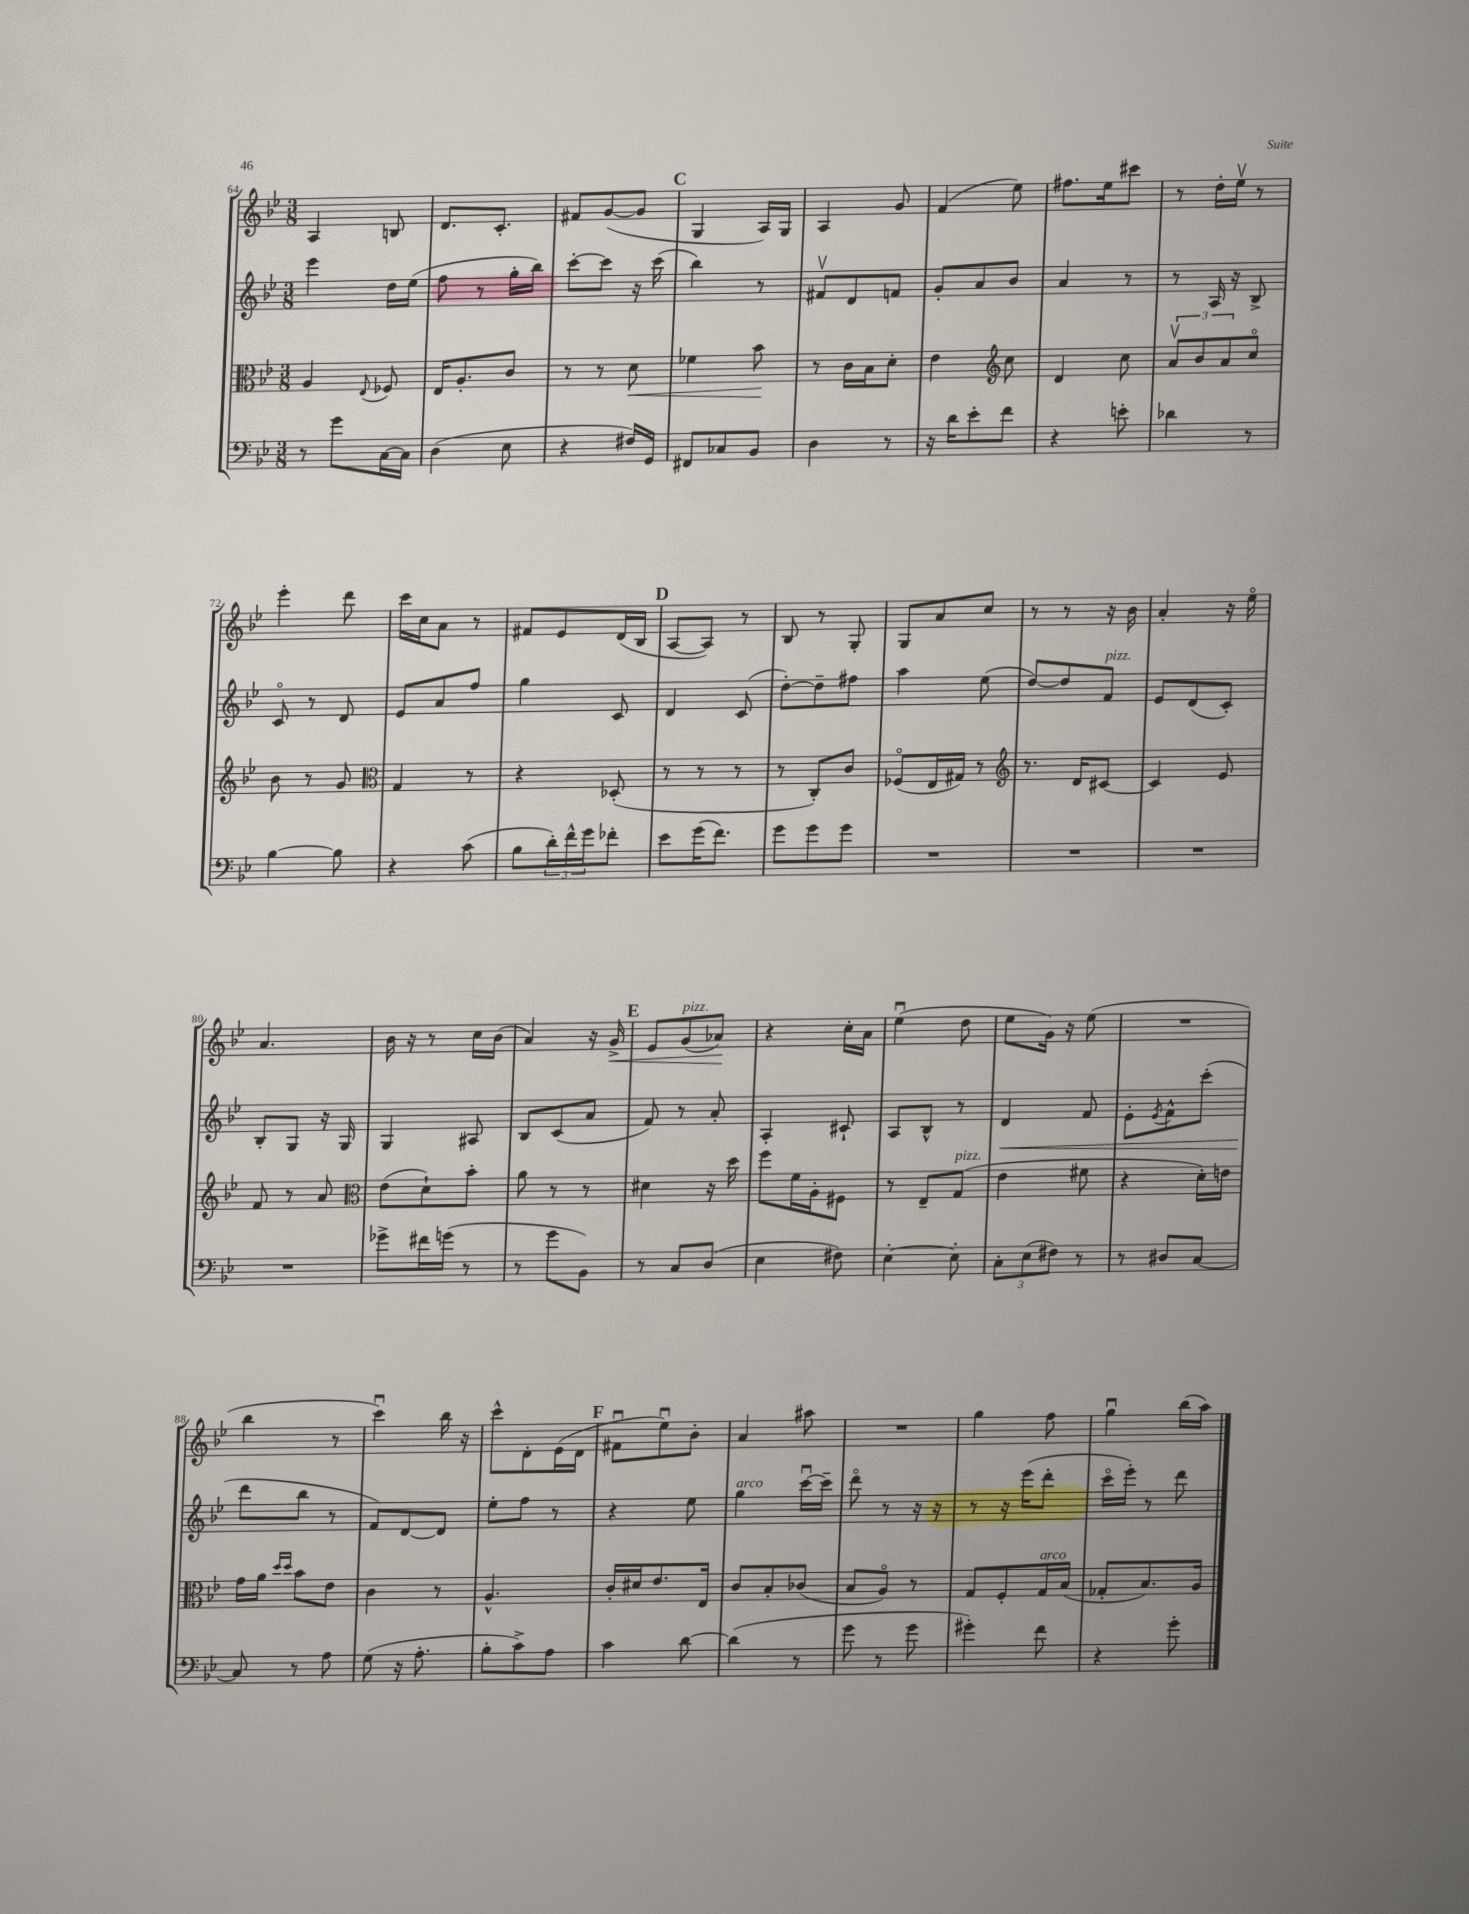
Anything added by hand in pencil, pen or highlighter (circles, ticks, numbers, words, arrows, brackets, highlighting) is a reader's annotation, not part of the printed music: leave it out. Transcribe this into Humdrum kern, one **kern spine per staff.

**kern	**kern	**kern	**kern
*staff4	*staff3	*staff2	*staff1
*clefF4	*clefC3	*clefG2	*clefG2
*k[b-e-]	*k[b-e-]	*k[b-e-]	*k[b-e-]
*M3/8	*M3/8	*M3/8	*M3/8
8r	4A	4eee-	4A
8g	.	.	.
.	8qqE-	.	.
[16C	8F-	16dd	8B
16C]	.	(16ee-	.
=	=	=	=
(4D	16E-	8ff	8.d
.	8.A'	.	.
.	.	8r	.
.	.	.	8.c'
8E-	8c	16gg'	.
.	.	16bb-)	.
=	=	=	=
4r	8r	[8ccc'	8f#
.	8r	8ccc]	([8g
16F#)	8d	16r	8g]
16GG	.	(16ccc	.
=	=	=	=
8FF#	4f-	4bb-)	4G
8C-	.	.	.
8BB-	8b-	8r	16A)
.	.	.	16G
=	=	=	=
4D	8r	8f#v	4A
.	16c	8d	.
.	16B-	.	.
8r	8d'	8f	8g
=	=	=	=
16r	4e-	8g'	(4f
16d	.	.	.
8e-'	.	8a	.
*	*clefG2	*	*
8f	8cc	8b-	8ee-)
=	=	=	=
4r	4d	4a	8.ff#
.	.	.	16ee-
8e'	8cc	8r	8ccc#
=	=	=	=
4d-	12av	8r	8r
.	12b-	.	.
.	.	16A	16dd'
.	12a	.	.
.	.	16r	16ee-v
8r	8cco	8B-^	8r
=	=	=	=
[4B-	8b-	8co	4eee-'
.	8r	8r	.
8B-]	8g	8d	8ddd
=	=	=	=
*	*clefC3	*	*
4r	4G	8e-	16ccc
.	.	.	16cc
.	.	8a	8a
(8c	8r	8ff	8r
=	=	=	=
8B-	4r	4gg	8f#
24d')	.	.	8e-
24f^^	.	.	.
24g	.	.	.
8f-'	(8D-'	8c	(16d
.	.	.	16B-
=	=	=	=
8e-	8r	4d	[8A
(16g	8r	.	8A])
8.f)	.	.	.
.	8r	(8c	8r
=	=	=	=
8g	8r	[8dd')	8B-
8g	8C')	8dd~]	8r
8g	8c	8ff#	8G'
=	=	=	=
4.r	(8F-o	4aa	8G
.	16E-	.	8a
.	16G#)	.	.
.	8r	(8ee-	8cc
=	=	=	=
*	*clefG2	*	*
4.r	8.r	[8dd)	8r
.	.	8dd]	8r
.	16d	.	.
.	[8c#	8f	16r
.	.	.	16b-
=	=	=	=
4.r	4c#]	8e-	4a'
.	.	(8d	.
.	8e-	8c')	16r
.	.	.	16ee-o
=	=	=	=
4.r	8f	8B-'	4.a
.	8r	8G	.
.	8a	16r	.
.	.	16G	.
=	=	=	=
*	*clefC3	*	*
8g-^	(8e-	4G	16b-
.	.	.	16r
16f#	8d`)	.	8r
(16g	.	.	.
8r	8b-'	8A#	16cc
.	.	.	(16b-
=	=	=	=
8r	8a	8B-	4a)
8g	8r	(8c	.
8BB-)	8r	8a	16r
.	.	.	16g^
=	=	=	=
8r	4d#	8f)	8e-
8C	.	8r	(8g
(8D	16r	8a'	8a-)
.	16dd	.	.
=	=	=	=
4E-	8ff	4A'	4r
.	16f	.	.
.	16A'	.	.
8F#)	8F#	8c#`	16cc'
.	.	.	16a
=	=	=	=
[4E-'	8r	8A	(4ee-u
.	8E-~	8B-^^	.
8E-']	(8G	8r	8dd
=	=	=	=
12C'	4e-	4d	8ee-
(12E-	.	.	.
.	.	.	16g)
12F#)	.	.	.
.	.	.	16r
8r	8f#	8f	(8ee-
=	=	=	=
8r	4r	8e-'	4.r
.	.	8qe-	.
8D#	.	8f^^	.
[8C	16d')	(8ccc'	.
.	16e	.	.
=	=	=	=
8C]	16g	8ddd	4bb-
.	16a	.	.
.	16qqdd	.	.
.	16qqdd	.	.
8r	8b-	8bb-	.
8A	8e-	8r	8r
=	=	=	=
(8G	4c	8f)	4cccu)
16r	.	[8d	.
8.A'	.	.	.
.	8r	8d]	16bb-
.	.	.	16r
=	=	=	=
8B-'	4.A^^	8ee-'	8ccc^^
8c^)	.	8ff	8d'
8A	.	8r	(16e-
.	.	.	16d
=	=	=	=
4c	16c'	4r	8f#u
.	16d#	.	.
.	8.e-	.	8ee-u)
[8d	.	8ee-	8b-'
.	16E-	.	.
=	=	=	=
(4d]	8c	4gg	4a
.	8B-'	.	.
8r	(8c-	[16cccu	8aa#
.	.	16ccc~]	.
=	=	=	=
8g	8B-	8dddo	4.r
8r	8Ao)	8r	.
8g	8r	16r	.
.	.	16r	.
=	=	=	=
4g#')	8G	8r	4gg
.	8F'	16r	.
.	.	(16eee-	.
8f	16G	8ddd'	8ff
.	(16B-	.	.
=	=	=	=
4r	8G-'	16ccco	4ggu
.	.	16eee-')	.
.	8.B-)	8r	.
8g'	.	8ddd	(16bb-
.	16A	.	16aa)
==	==	==	==
*-	*-	*-	*-
